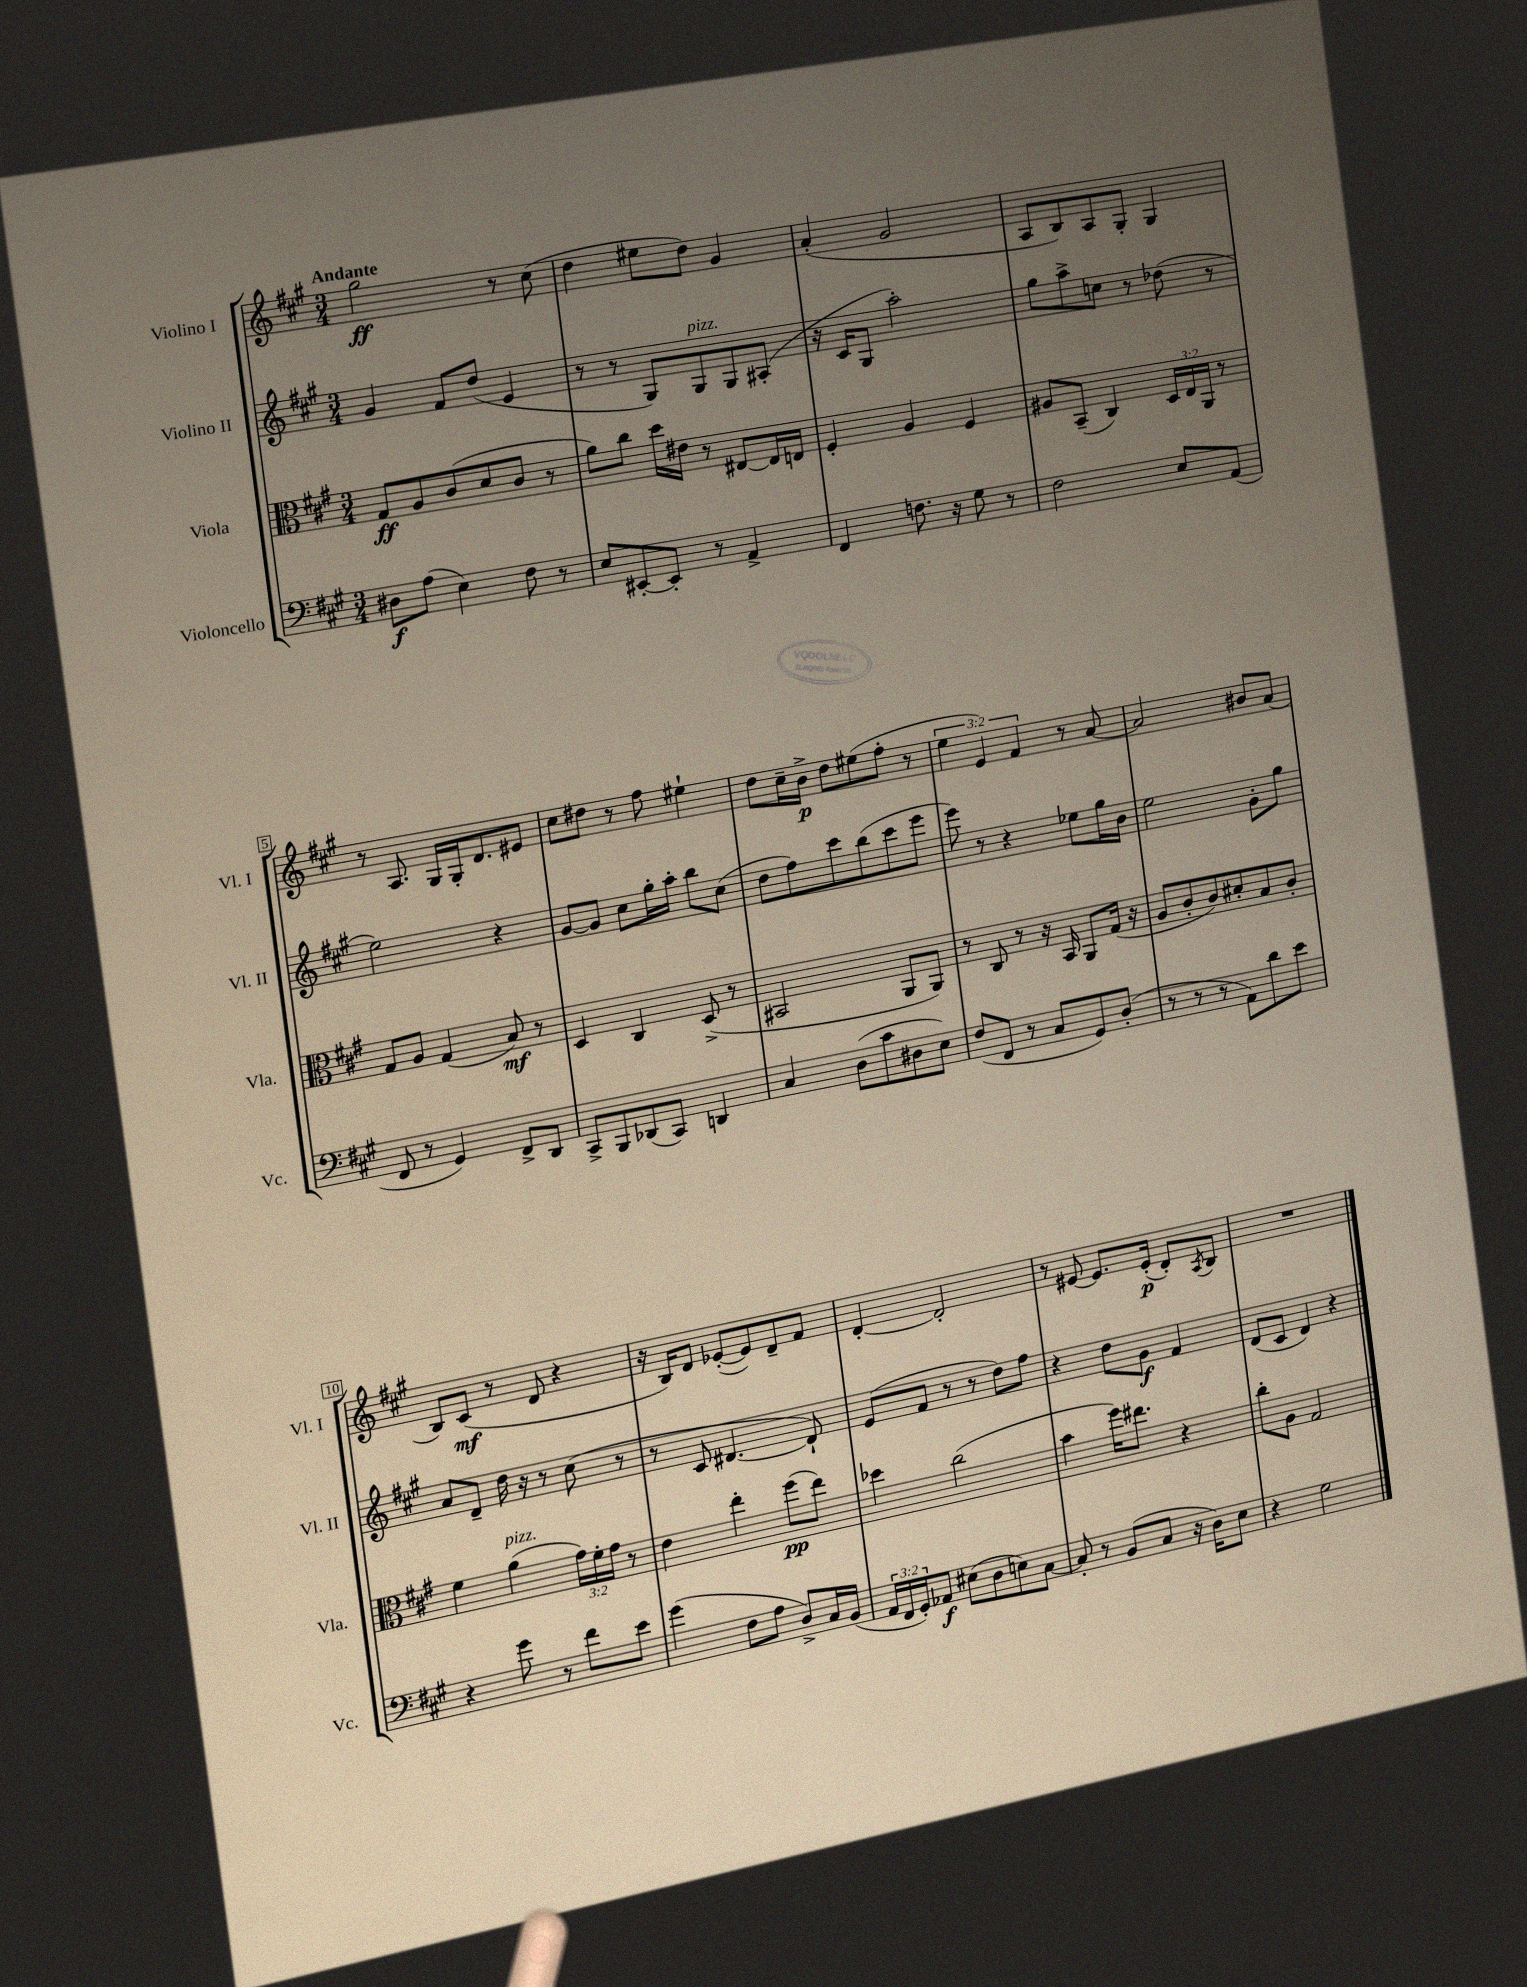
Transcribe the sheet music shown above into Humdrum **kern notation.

**kern	**dynam	**kern	**dynam	**kern	**dynam	**kern	**dynam
*part4	*part4	*part3	*part3	*part2	*part2	*part1	*part1
*staff4	*staff4	*staff3	*staff3	*staff2	*staff2	*staff1	*staff1
*I"Violoncello	*	*I"Viola	*	*I"Violino II	*	*I"Violino I	*
*I'Vc.	*	*I'Vla.	*	*I'Vl. II	*	*I'Vl. I	*
*clefF4	*	*clefC3	*	*clefG2	*	*clefG2	*
*k[f#c#g#]	*	*k[f#c#g#]	*	*k[f#c#g#]	*	*k[f#c#g#]	*
*M3/4	*	*M3/4	*	*M3/4	*	*M3/4	*
=1	=1	=1	=1	=1	=1	=1	=1
!	!	!	!	!	!	!LO:TX:a:B:t=Andante	!
8D#X\L	f	8G#/L	ff	4g#/	.	2gg#\	ff
(8A\J	.	8A/	.	.	.	.	.
4E\)	.	(8c#/	.	8f#/L	.	.	.
.	.	8d/	.	(8dd/J	.	.	.
8F#\	.	8c#/J	.	4e/	.	8r	.
8r	.	8r	.	.	.	(8cc#\	.
=2	=2	=2	=2	=2	=2	=2	=2
8E/L	.	8a\L)	.	8r	.	4dd\	.
[8EE#X'/	.	8cc#\J	.	8r	.	.	.
8EE#'/J]	.	16dd\LL	.	8G#/L)	.	8ee#X\L	.
.	.	16e#X\JJ	.	.	.	.	.
!	!	!	!	!LO:TX:a:i:t=pizz.	!	!	!
8r	.	8r	.	8G#/	.	8dd\J)	.
4AA^/	.	[8E#X/L	.	8G#/	.	4g#/	.
.	.	16E#/L]	.	(8A#X'/J	.	.	.
.	.	16En/JJ	.	.	.	.	.
=3	=3	=3	=3	=3	=3	=3	=3
4FF#/	.	4F#'/	.	16r	.	(4a'/	.
.	.	.	.	16c#/KL	.	.	.
.	.	.	.	8G#/J	.	.	.
8.Fn\	.	4A/	.	2aa'\)	.	2g#/	.
16r	.	.	.	.	.	.	.
8G#\	.	4F#/	.	.	.	.	.
8r	.	.	.	.	.	.	.
=4	=4	=4	=4	=4	=4	=4	=4
2F#\	.	8A#X/L	.	8gg#\L	.	8A/L	.
.	.	(8BB~/J	.	8aa^\	.	8B/)	.
.	.	4C#/)	.	8ccn\J	.	8A/	.
.	.	.	.	8r	.	8G#'/J	.
8E/L	.	24D/LL	.	(8dd-X\	.	4G#/	.
.	.	24E/	.	.	.	.	.
.	.	24AA/JJ	.	.	.	.	.
(8AA/J	.	8r	.	8r	.	.	.
!!LO:LB:g=z
=5	=5	=5	=5	=5	=5	=5	=5
8FF#/	.	8G#/L	.	2ee\)	.	8r	.
8r	.	8A/J	.	.	.	8.A/	.
4GG#/)	.	(4G#/	.	.	.	.	.
.	.	.	.	.	.	16G#/LL	.
.	.	.	.	.	.	16G#'/J	.
.	.	.	.	.	.	8.d/	.
8FF#^/L	.	8B/)	mf	4r	.	.	.
8DD/J	.	8r	.	.	.	8e#X/J	.
=6	=6	=6	=6	=6	=6	=6	=6
8CC#^/L	.	4D/	.	[8g#/L	.	8cc#\L	.
8BBB/	.	.	.	8g#/J]	.	8dd#X\J	.
(8DD-X/	.	4C#/	.	8cc#\L	.	8r	.
8CC#/J)	.	.	.	16gg#'\L	.	8ff#\	.
.	.	.	.	16aa'\JJ	.	.	.
4DDn/	.	(8D^/	.	8bb\L	.	4ee#X`\	.
.	.	8r	.	(8cc#\J	.	.	.
=7	=7	=7	=7	=7	=7	=7	=7
4C#/	.	2BB#X/	.	8dd\L	.	8dd\L	.
.	.	.	.	8ff#\)	.	16cc#~\L	.
.	.	.	.	.	.	16b^\JJ	p
(8D\L	.	.	.	8ccc#\	.	8dd\L	.
8c#\	.	.	.	(8bb\	.	(8ee#X\	.
8D#X\	.	8AA/L	.	8ccc#\	.	8ff#'\J	.
8E\J)	.	8AA/J)	.	8eee\J	.	8r	.
=8	=8	=8	=8	=8	=8	=8	=8
(8F#/L	.	8r	.	8eee\)	.	6ee\	.
8FF#/J	.	8C#/	.	8r	.	.	.
.	.	.	.	.	.	6e/)	.
8r	.	8r	.	4r	.	.	.
.	.	.	.	.	.	6f#/	.
8C#/L	.	16r	.	.	.	.	.
.	.	16BB/	.	.	.	.	.
8GG#/)	.	8AA/L	.	8ee-X\L	.	8r	.
(8D'/J	.	(16G#/Jk	.	16gg#\L	.	[8a/	.
.	.	16r	.	16b\JJ	.	.	.
=9	=9	=9	=9	=9	=9	=9	=9
8r	.	8A/L	.	2ee\	.	2a/]	.
8r	.	8c#'/	.	.	.	.	.
8r	.	8c#/)	.	.	.	.	.
8AA\L)	.	8d#X'/	.	.	.	.	.
8d\	.	8B/	.	8g#'\L	.	8b#X/L	.
8e\J	.	8c#'/J	.	8gg#\J	.	(8a/J	.
!!LO:LB:g=z
=10	=10	=10	=10	=10	=10	=10	=10
4r	.	4f#\	.	8a/L	.	8B/L)	.
.	.	.	.	8d~/J	.	(8c#/J	mf
!	!	!LO:TX:a:i:t=pizz.	!	!	!	!	!
8g#\	.	(4a\	.	16dd\	.	8r	.
.	.	.	.	16r	.	.	.
8r	.	.	.	8r	.	8d/	.
8f#\L	.	24g#\LL)	.	(8cc#\	.	4r	.
.	.	24f#'\	.	.	.	.	.
.	.	24g#\JJ	.	.	.	.	.
8e\J	.	8r	.	8r	.	.	.
=11	=11	=11	=11	=11	=11	=11	=11
(4g#\	.	4e\	.	8r	.	16r	.
.	.	.	.	.	.	16B/KL)	.
.	.	.	.	8c#/	.	8d/J	.
8F#\L	.	4ee'\	.	[4.d#X/	.	([8e-X'/L	.
8A\J	.	.	.	.	.	8e-/])	.
8D^/L)	.	(8ff#\L	pp	.	.	8d~/	.
16C#/L	.	8ee\J)	.	8d#`/])	.	8f#/J	.
(16BB/JJ	.	.	.	.	.	.	.
=12	=12	=12	=12	=12	=12	=12	=12
24AA/LL	.	4dd-X\	.	(8e/L	.	[4d'/	.
24FF#/	.	.	.	.	.	.	.
24GG#'/J)	.	.	.	.	.	.	.
8AA-X/J	f	.	.	8f#/J	.	.	.
(8E#X\L	.	(2cc#\	.	8r	.	2d'/]	.
8D\	.	.	.	8r	.	.	.
8En\)	.	.	.	8dd\L)	.	.	.
[8C#\J	.	.	.	8ff#\J	.	.	.
=13	=13	=13	=13	=13	=13	=13	=13
8C#'/]	.	4b\	.	4r	.	8r	.
8r	.	.	.	.	.	[8e#X/	.
(8BB/L	.	16ff#\KL)	.	8dd\L	.	8.e#/L]	.
.	.	8.ee#X\J	.	.	.	.	.
8C#/J	.	.	.	8g#\J	f	.	.
.	.	.	.	.	.	(16e#'/Jk	p
16r	.	4r	.	4f#/	.	8d'/L)	.
16D\KL)	.	.	.	.	.	.	.
.	.	.	.	.	.	8qA/	.
8E\J	.	.	.	.	.	8B/J	.
=14	=14	=14	=14	=14	=14	=14	=14
4r	.	8cc#'\L	.	(8d/L	.	2.r	.
.	.	8A\J	.	8c#/J	.	.	.
2G#\	.	2G#/	.	4d/)	.	.	.
.	.	.	.	4r	.	.	.
==	==	==	==	==	==	==	==
*-	*-	*-	*-	*-	*-	*-	*-
